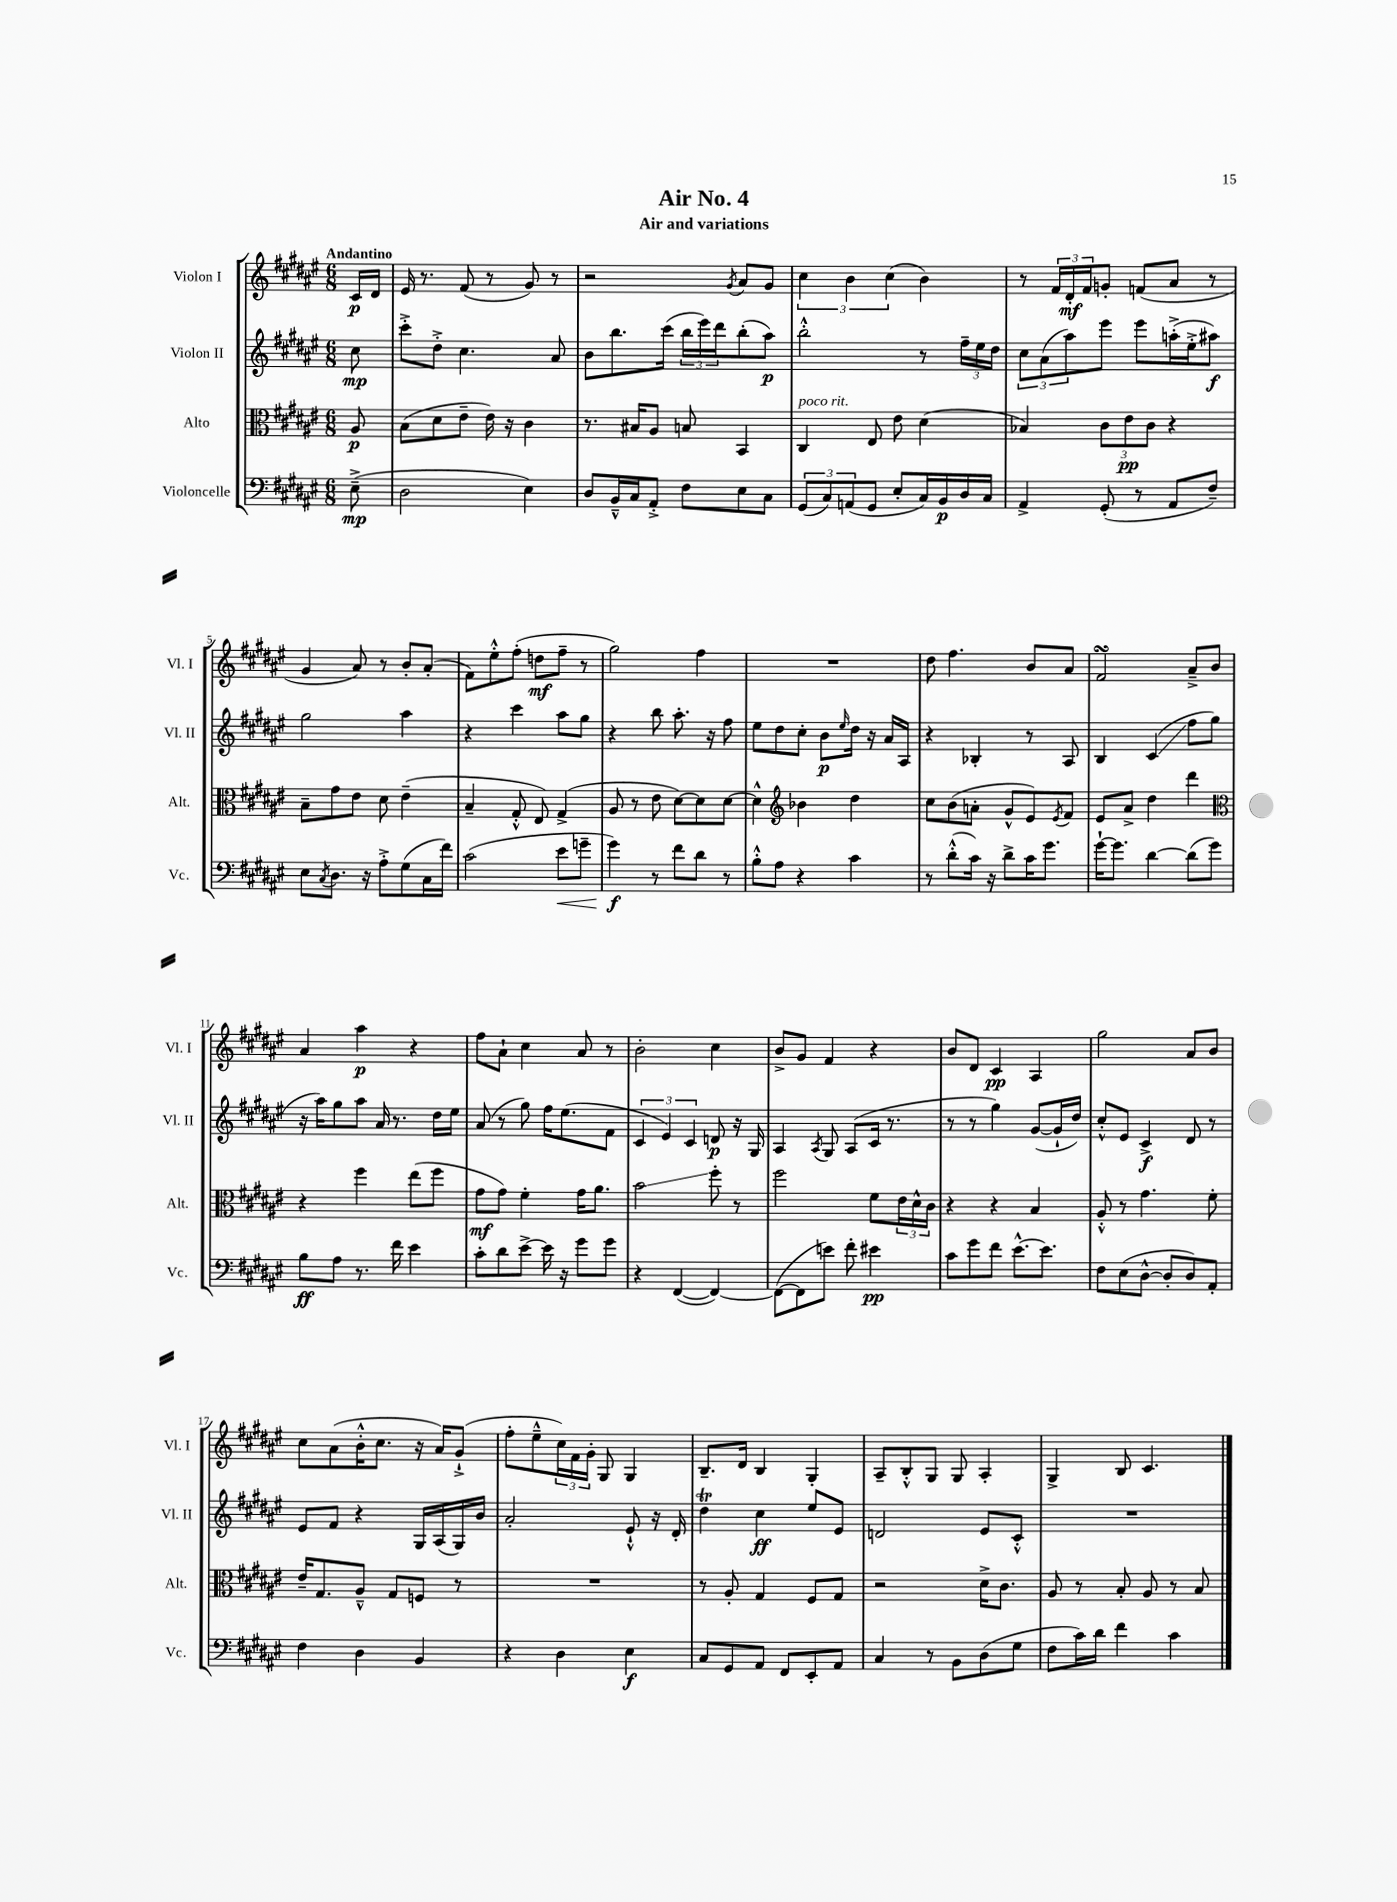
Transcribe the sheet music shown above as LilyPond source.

\header { title = "Air No. 4" subtitle = "Air and variations" }
<<
\new StaffGroup <<
\new Staff = "s0" \with { instrumentName = "Violon I" shortInstrumentName = "Vl. I" } {
    \clef treble \key fis \major \numericTimeSignature \time 6/8 \partial 8 \tempo "Andantino"
    cis'16\p dis'16 |
    eis'16 r8. fis'8( r8 gis'8) r8 |
    r2 \acciaccatura { gis'8 } ais'8 gis'8 |
    \tuplet 3/2 { cis''4 b'4 cis''4( } b'4) |
    r8 \tuplet 3/2 { fis'16 dis'16-.\mf fis'16 } g'8-. f'8( ais'8 r8 |
    gis'4 ais'8) r8 b'8-. ais'8-.( |
    fis'8) eis''8-.-^ fis''8-.( d''8\mf fis''8-- r8 |
    gis''2) fis''4 |
    R2. |
    dis''8 fis''4. b'8 ais'8 |
    fis'2\turn ais'8---> b'8 |
    ais'4 ais''4\p r4 |
    fis''8 ais'8-! cis''4 ais'8 r8 |
    b'2-. cis''4 |
    b'8-> gis'8 fis'4 r4 |
    b'8 dis'8 cis'4\pp ais4 |
    gis''2 ais'8 b'8 |
    cis''8 ais'8( b'16-.-^ cis''8. r16 ais'16) gis'8-!->( |
    fis''8-. eis''8---^ \tuplet 3/2 { cis''16) fis'16 gis'16-. } gis8 gis4 |
    b8.-- dis'16 b4 gis4-. |
    ais8-- b8-.-^ gis8 gis8 ais4-. |
    gis4-> b8 cis'4. \bar "|." |
}
\new Staff = "s1" \with { instrumentName = "Violon II" shortInstrumentName = "Vl. II" } {
    \clef treble \key fis \major \numericTimeSignature \time 6/8 \partial 8
    cis''8\mp |
    cis'''8-.-> dis''8-.-> cis''4. ais'8 |
    b'8 b''8. cis'''16( \tuplet 3/2 { b''16 eis'''16) dis'''16 } b''8-.( ais''8\p) |
    b''2-.-^ r8 \tuplet 3/2 { fis''16-- eis''16 dis''16 } |
    \tuplet 3/2 { cis''8 ais'8( ais''8) } eis'''8 eis'''8 a''16-.->( eis''16-.-> ais''8\f) |
    gis''2 ais''4 |
    r4 cis'''4 ais''8 gis''8 |
    r4 b''8 ais''8.-. r16 fis''8 |
    eis''8 dis''8 cis''8-. b'8\p \grace { eis''16 } dis''16 r16 ais'16 ais16 |
    r4 bes4-. r8 ais8 |
    b4 cis'4\glissando( fis''8 gis''8 |
    r16 ais''16) gis''8 ais''8 ais'16 r8. dis''16 eis''16 |
    ais'8( r8 gis''8) fis''16 eis''8.( fis'8 |
    \tuplet 3/2 { cis'4 eis'4) cis'4 } d'8\p r16 gis16 |
    ais4 \acciaccatura { ais8 } gis8 ais8( cis'16 r8. |
    r8 r8 gis''4) gis'8~( gis'16-! dis''16) |
    cis''8-.-^ eis'8 cis'4->\f dis'8 r8 |
    eis'8 fis'8 r4 gis16 ais16( gis16) b'16 |
    ais'2-. eis'8-!-^ r16 dis'16-. |
    dis''4\trill cis''4\ff eis''8 eis'8 |
    d'2 eis'8 cis'8-.-^ |
    R2. \bar "|." |
}
\new Staff = "s2" \with { instrumentName = "Alto" shortInstrumentName = "Alt." } {
    \clef alto \key fis \major \numericTimeSignature \time 6/8 \partial 8
    ais8\p |
    b8( dis'8 eis'8-- eis'16) r16 cis'4 |
    r8. bis16 ais8 b8 b,4 |
    cis4^\markup { \italic "poco rit." } eis8 eis'8 dis'4( |
    bes4) \tuplet 3/2 { cis'8 eis'8\pp cis'8 } r4 |
    b8-- gis'8 eis'8 dis'8 eis'4--( |
    b4-- gis8-.-^ eis8) gis4->( |
    ais8 r8 eis'8 dis'8~) dis'8 dis'8~ |
    dis'4-^ \clef treble bes'4 dis''4 |
    cis''8 b'8( a'8-. gis'8-^ eis'8) \acciaccatura { eis'8 } fis'8 |
    eis'8 ais'8-> dis''4 dis'''4 |
    \clef alto r4 fis''4 eis''8( fis''8 |
    gis'8\mf gis'8) fis'4-. gis'16 ais'8. |
    b'2\glissando fis''8-. r8 |
    fis''2 fis'8 \tuplet 3/2 { eis'16 dis'16-^ cis'16 } |
    r4 r4 b4 |
    ais8-.-^ r8 gis'4. fis'8-. |
    eis'16-- gis8. ais8---^ gis8 f8 r8 |
    R2. |
    r8 ais8-. gis4 fis8 gis8 |
    r2 dis'16-> cis'8. |
    ais8 r8 b8-. ais8 r8 b8 \bar "|." |
}
\new Staff = "s3" \with { instrumentName = "Violoncelle" shortInstrumentName = "Vc." } {
    \clef bass \key fis \major \numericTimeSignature \time 6/8 \partial 8
    eis8--->\mp( |
    dis2 eis4) |
    dis8 b,16---^ cis16 ais,8-.-> fis8 eis8 cis8 |
    \tuplet 3/2 { gis,8( cis8) a,8( } gis,8 eis8-. cis16) b,16\p dis16 cis16 |
    ais,4-> gis,8-.( r8 ais,8 fis8--) |
    eis8 \acciaccatura { cis8 } dis8. r16 ais8-.-> gis8( cis16 fis'16) |
    cis'2( eis'8\< g'8-- |
    gis'4\f\!) r8 fis'8 dis'8 r8 |
    b8-.-^ ais8 r4 cis'4 |
    r8 dis'8-.-^( cis'16) r16 dis'8-> cis'16 gis'8. |
    gis'16~-! gis'8. dis'4~ dis'8( gis'8) |
    b8\ff ais8 r8. fis'16 eis'4 |
    cis'8-. dis'8 eis'8~-> eis'16 r16 gis'8 gis'8 |
    r4 fis,4~( fis,4~) |
    fis,8~( fis,8 e'8) fis'8-. eis'4\pp |
    cis'8 gis'8 fis'8 eis'8.~-^ eis'8. |
    fis8 eis8( dis8~-^ dis8-. dis8) ais,8-. |
    fis4 dis4 b,4 |
    r4 dis4 eis4\f |
    cis8 gis,8 ais,8 fis,8 eis,8-. ais,8 |
    cis4 r8 b,8 dis8( gis8 |
    fis8 cis'16) dis'16 fis'4 cis'4 \bar "|." |
}
>>
>>
